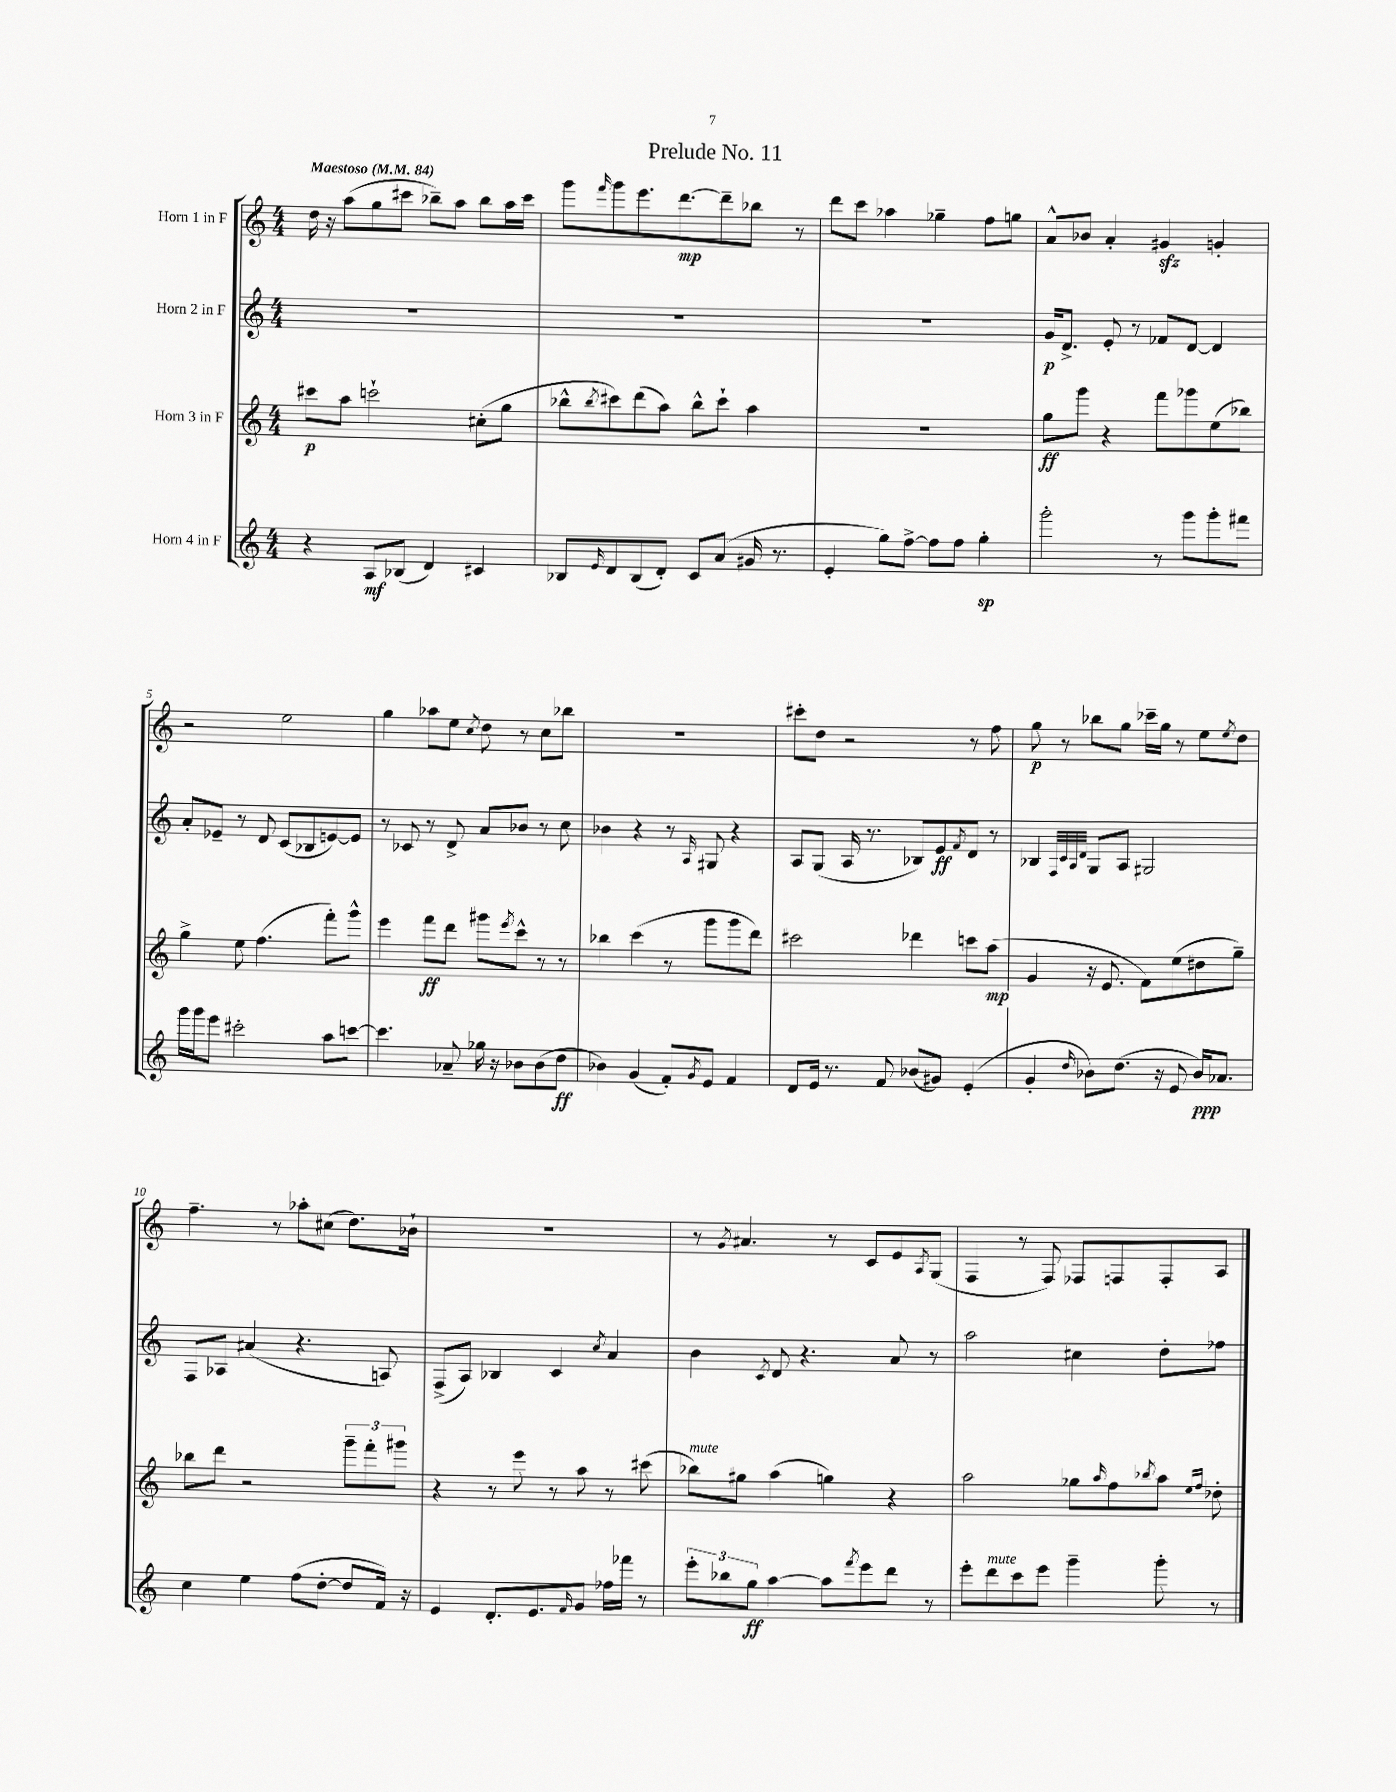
\header { title = "Prelude No. 11" }
<<
\new StaffGroup <<
\new Staff = "s0" \with { instrumentName = "Horn 1 in F" } {
    \clef treble \key c \major \numericTimeSignature \time 4/4 \tempo "Maestoso" 4 = 84
    d''16 r16 a''8( g''8 cis'''8 bes''8--) a''8 bes''8 a''16 cis'''16 |
    g'''8 \grace { f'''16 } g'''8 e'''8. d'''8.~\mp d'''8-- bes''8 r8 |
    d'''8 c'''8 aes''4 ges''4-- f''8 g''8 |
    a'8-^ bes'8 a'4-. gis'4\sfz g'4-. |
    r2 e''2 |
    g''4 aes''8 e''8 \acciaccatura { c''8 } d''8 r8 c''8 bes''8 |
    R1 |
    cis'''8-. d''8 r2 r8 f''8 |
    g''8\p r8 bes''8 g''8 ces'''16-- g''16 r8 e''8 \acciaccatura { e''8 } d''8 |
    f''4.-- r8 aes''8-. cis''8( d''8.) bes'16-! |
    R1 |
    r8 \acciaccatura { g'8 } ais'4. r8 c'8 e'8 \acciaccatura { a8 } g8( |
    f4 r8 f8) fes8 f8 f8-. a8 \bar "|." |
}
\new Staff = "s1" \with { instrumentName = "Horn 2 in F" } {
    \clef treble \key c \major \numericTimeSignature \time 4/4
    R1 |
    R1 |
    R1 |
    g'16\p d'8.-> e'8-. r8 fes'8 d'8~ d'4 |
    a'8-. ees'8-- r8 d'8 c'8( bes8 e'8~) e'8 |
    r8 ces'8 r8 d'8-> a'8 bes'8 r8 c''8 |
    bes'4 r4 r8 \grace { a16 } gis8 r4 |
    a8 g8( a16 r8. bes8) e'8\ff \acciaccatura { f'8 } d'8 r8 |
    bes4 \grace { f32 c'32 a32 d'32 } g8 a8 gis2 |
    f8 aes8 ais'4( r4. a8) |
    f8->( a8) bes4 c'4 \acciaccatura { c''8 } a'4 |
    b'4 \acciaccatura { c'8 } d'8 r4. a'8 r8 |
    a''2 cis''4 d''8-. fes''8 \bar "|." |
}
\new Staff = "s2" \with { instrumentName = "Horn 3 in F" } {
    \clef treble \key c \major \numericTimeSignature \time 4/4
    cis'''8\p a''8 c'''2-! cis''8-.( g''8 |
    bes''8-^ \acciaccatura { bes''8 } cis'''8) d'''8( a''8) bes''8-^ cis'''8-! a''4 |
    R1 |
    g''8\ff g'''8 r4 f'''8 ges'''8 e''8( bes''8) |
    g''4-> e''8 f''4.( f'''8-.) g'''8-^ |
    e'''4 f'''8\ff d'''8 gis'''8 \acciaccatura { e'''8 } c'''8-^ r8 r8 |
    bes''4 c'''4( r8 g'''8 g'''8 d'''8) |
    cis'''2 des'''4 c'''8 a''8\mp( |
    g'4 r16 e'8. f'8) e''8( dis''8 g''8--) |
    bes''8 d'''8 r2 \tuplet 3/2 { g'''8-- f'''8-. gis'''8 } |
    r4 r8 e'''8 r8 a''8 r8 cis'''8( |
    bes''8^\markup { \italic "mute" }) gis''8 a''4( g''4) r4 |
    a''2 ges''8 \grace { a''16 } f''8 \acciaccatura { bes''8 } a''8 \grace { e''16 f''16 } des''8-. \bar "|." |
}
\new Staff = "s3" \with { instrumentName = "Horn 4 in F" } {
    \clef treble \key c \major \numericTimeSignature \time 4/4
    r4 a8\mf bes8( d'4) cis'4 |
    bes8 \grace { e'16 } d'8 bes8( d'8-.) c'8 a'8( gis'16 r8. |
    e'4-. g''8) f''8~-> f''8 f''8 g''4-.\sp |
    g'''2-. r8 g'''8 g'''8-. fis'''8 |
    g'''16 g'''16 e'''8 cis'''2-. a''8 c'''8~ |
    c'''4. aes'8-- ges''16 r16 bes'8 bes'8( d''8\ff |
    bes'4) g'4( f'8-.) \acciaccatura { g'8 } e'8 f'4 |
    d'8 e'16 r8. f'8 bes'8( gis'8) e'4-.( |
    g'4-. \grace { d''16 } bes'8) d''8.( r16 e'8 bes'16\ppp) aes'8. |
    c''4 e''4 f''8( d''8~-. d''8 f'16) r16 |
    e'4 d'8.-. e'8. \grace { f'16 } g'8 fes''16 fes'''16 r8 |
    \tuplet 3/2 { e'''8-. bes''8 g''8\ff } a''4~ a''8 \acciaccatura { f'''8 } e'''8 d'''8 r8 |
    e'''8-. d'''8^\markup { \italic "mute" } c'''8 e'''8 g'''4-- g'''8-. r8 \bar "|." |
}
>>
>>
